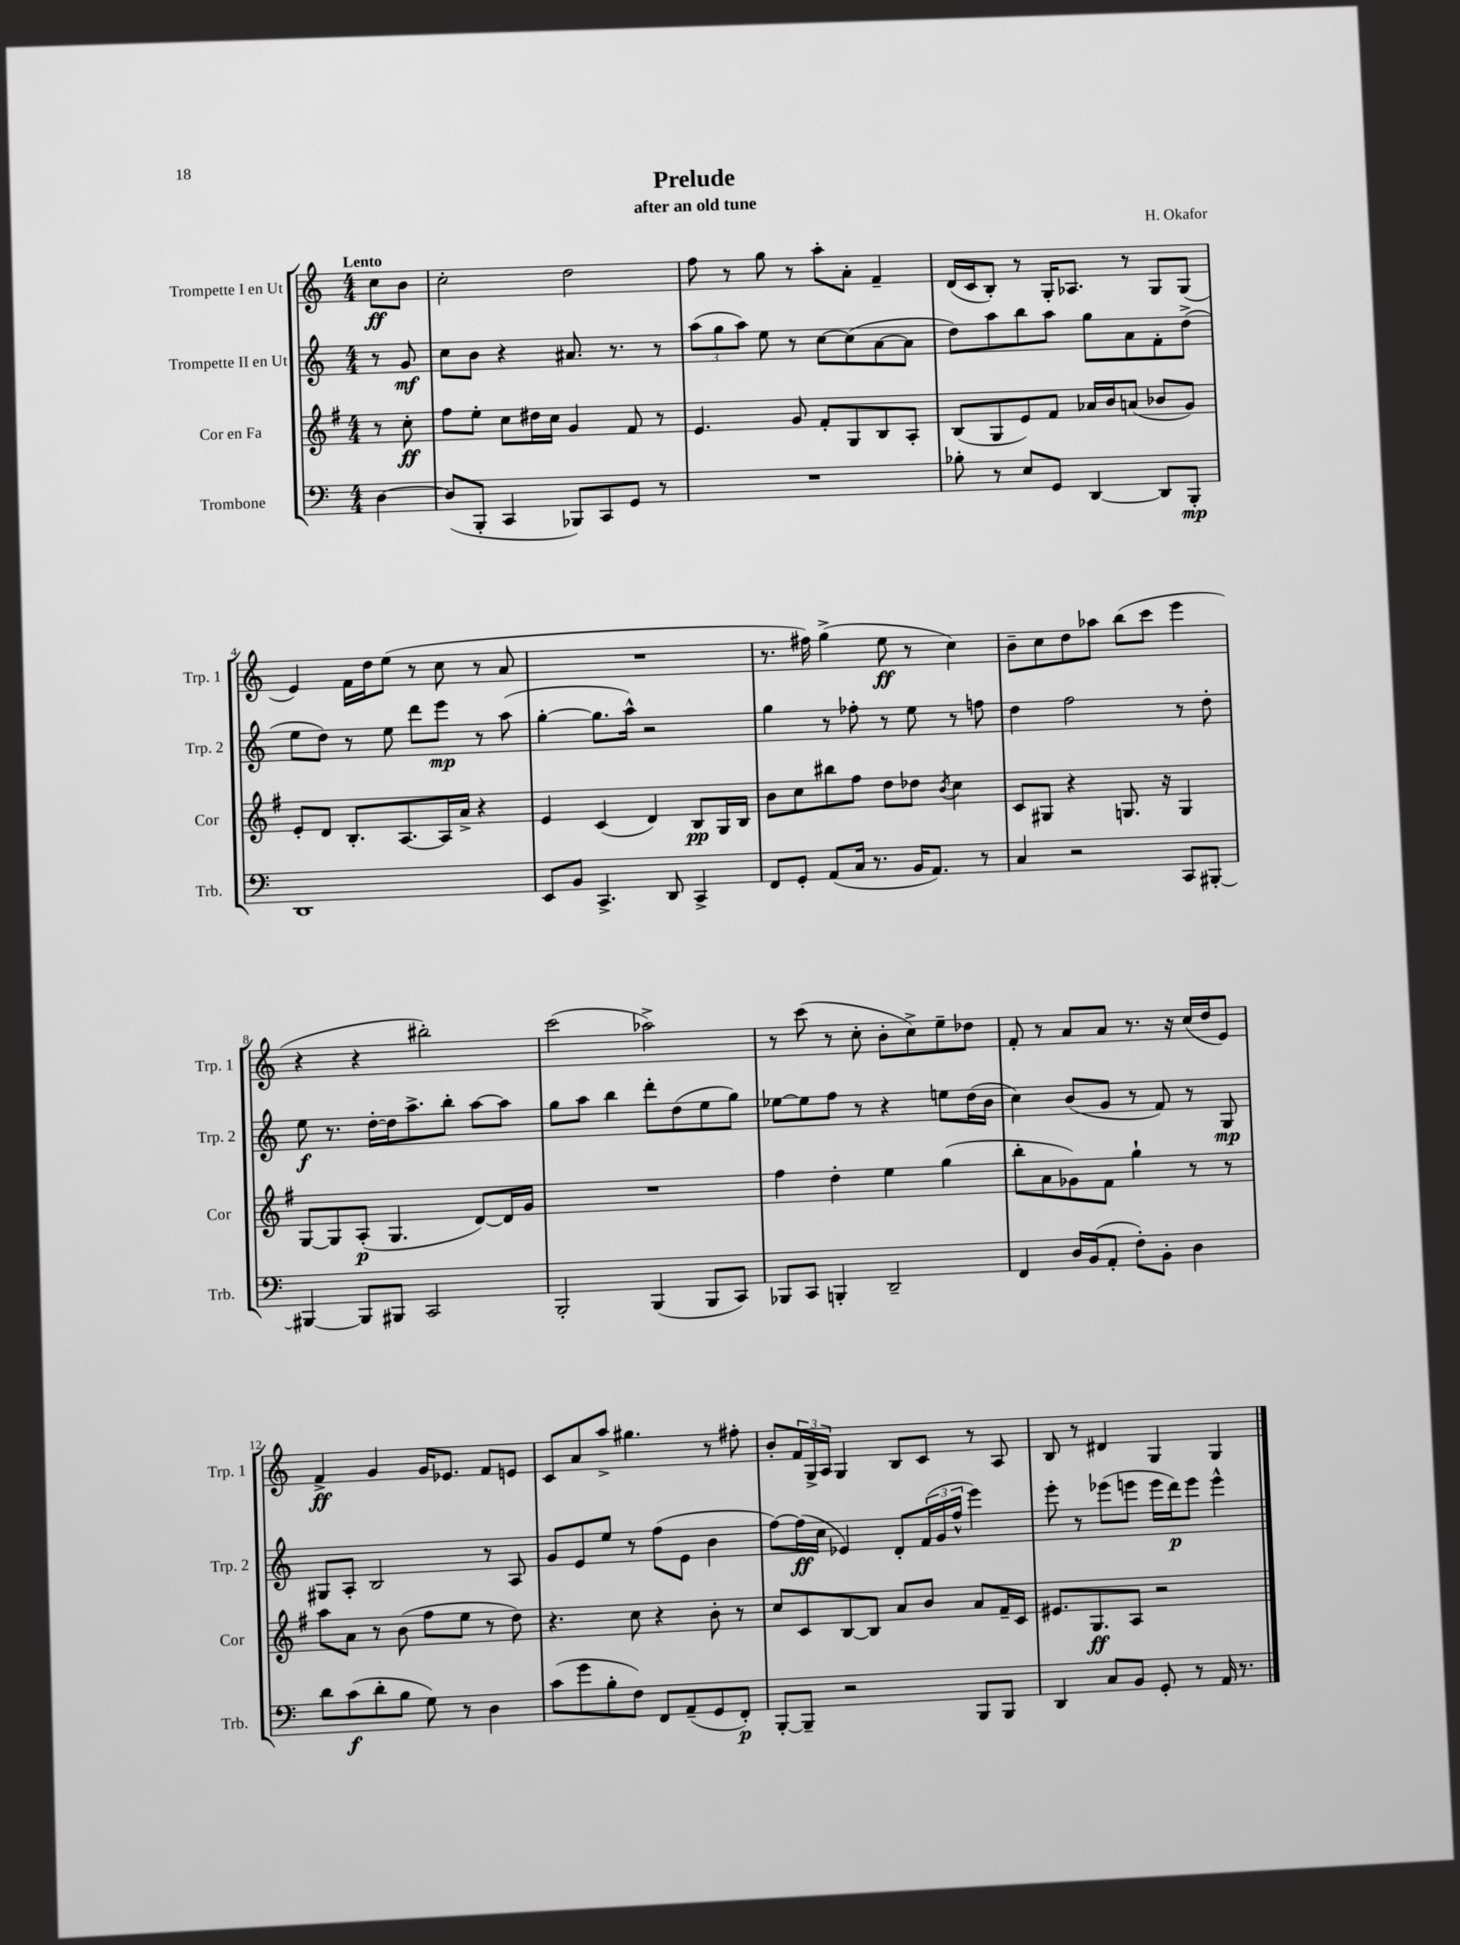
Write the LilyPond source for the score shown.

\header { title = "Prelude" composer = "H. Okafor" subtitle = "after an old tune" }
<<
\new StaffGroup <<
\new Staff = "s0" \with { instrumentName = "Trompette I en Ut" shortInstrumentName = "Trp. 1" } {
    \clef treble \key c \major \numericTimeSignature \time 4/4 \partial 4 \tempo "Lento"
    c''8\ff b'8 |
    c''2-. d''2 |
    f''8 r8 g''8 r8 a''8-. a'8-. f'4-- |
    d'16( c'16 b8-.) r8 g16-. aes8. r8 g8 g8( |
    e'4) f'16 d''16 e''8( r8 c''8 r8 a'8 |
    R1 |
    r8. fis''16) g''4->( e''8\ff r8 c''4) |
    b'8-- c''8 d''8 aes''8 b''8( c'''8 e'''4 |
    r4 r4 bis''2-.) |
    c'''2( aes''2->) |
    r8 c'''8( r8 c''8-. b'8-. c''8->) e''8-- des''8 |
    f'8-. r8 a'8 a'8 r8. r16 c''16( d''16 e'8) |
    f'4->\ff g'4 g'16 ees'8. f'8 e'8 |
    c'8 a'8 a''8-> gis''4. r8 fis''8-. |
    b'8-. \tuplet 3/2 { f'16 g16-> a16 } g4 b8 c'8 r8 a8 |
    b8 r8 dis'4 g4 g4 \bar "|." |
}
\new Staff = "s1" \with { instrumentName = "Trompette II en Ut" shortInstrumentName = "Trp. 2" } {
    \clef treble \key c \major \numericTimeSignature \time 4/4 \partial 4
    r8 g'8\mf |
    c''8 b'8 r4 ais'8. r8. r8 |
    \tuplet 3/2 { a''8( g''8 a''8) } e''8 r8 c''8~ c''8( a'8~ a'8 |
    d''8) a''8 b''8 a''8 g''8 a'8 f'8-. d''8->( |
    e''8 d''8) r8 e''8 d'''8 e'''8\mp r8 a''8( |
    g''4~-. g''8. a''16-^) r2 |
    g''4 r8 fes''8-. r8 e''8 r8 f''8 |
    d''4 f''2 r8 d''8-. |
    e''8\f r8. d''16~-. d''16 a''8.-> b''8-. a''8~ a''8 |
    g''8 a''8 b''4 d'''8-. d''8( e''8 g''8) |
    ees''8~ ees''8 f''8 r8 r4 e''8 d''16( b'16 |
    c''4) b'8( g'8 r8 f'8) r8 g8\mp |
    gis8 a8-. b2 r8 a8 |
    g'8 e'8 e''8 r8 f''8( e'8 b'4 |
    f''8~) f''16\ff( c''16 ees'4) d'8-. \tuplet 3/2 { f'16( g'16 f''16-^ } e'''4) |
    e'''8-. r8 ees'''8( e'''8 e'''16 d'''16\p) e'''8 e'''4-^ \bar "|." |
}
\new Staff = "s2" \with { instrumentName = "Cor en Fa" shortInstrumentName = "Cor" } {
    \clef treble \key g \major \numericTimeSignature \time 4/4 \partial 4
    r8 c''8-.\ff |
    fis''8 e''8-. c''8 dis''16 c''16 g'4 fis'8 r8 |
    e'4. g'8 fis'8-. g8 b8 a8-. |
    b8( g8 e'8) fis'8 aes'16 b'16 a'8( bes'8 g'8) |
    e'8-. d'8 b8.-. a8.~ a16 a'16-> r4 |
    e'4 c'4( d'4) b8\pp g16 b16 |
    b'8 c''8 bis''8 fis''8 d''8 des''8 \acciaccatura { b'8 } c''4 |
    c'8 gis8 r4 g8. r16 g4 |
    g8~ g8 a8-.\p( g4. d'8~) d'16 g'16 |
    R1 |
    fis''4 d''4-. e''4 g''4( |
    b''8-. a'8 ges'8) fis'8 g''4-! r8 r8 |
    a''8 a'8 r8 b'8( fis''8 e''8 r8 d''8) |
    r4. c''8 r4 b'8-. r8 |
    c''8 c'8 b8~ b8 a'8 b'8 a'8 fis'16-- c'16 |
    eis'8. g8.\ff a8 r2 \bar "|." |
}
\new Staff = "s3" \with { instrumentName = "Trombone" shortInstrumentName = "Trb." } {
    \clef bass \key c \major \numericTimeSignature \time 4/4 \partial 4
    d4~ |
    d8( b,,8-. c,4 bes,,8) c,8 g,8 r8 |
    R1 |
    bes8-. r8 e8 g,8 d,4~ d,8 b,,8-.\mp |
    d,1 |
    e,8 b,8 c,4.-> d,8 c,4-> |
    f,8 g,8-. a,8( c16 r8. b,16 a,8.) r8 |
    c4 r2 c,8 bis,,8~-. |
    bis,,4~ bis,,8 bis,,8 c,2 |
    b,,2-. b,,4( b,,8 c,8) |
    bes,,8 c,8 b,,4-. d,2-- |
    f,4 d16 b,16( a,8-. f8-.) b,8-. d4 |
    d'8 c'8\f( d'8-. b8 g8) r8 d4 |
    c'8( g'8 b8-. f8) f,8 a,8--( g,8 f,8-.\p) |
    b,,8~-. b,,8-- r2 b,,8 b,,8 |
    d,4 c8 b,8 g,8-. r8 a,16 r8. \bar "|." |
}
>>
>>
